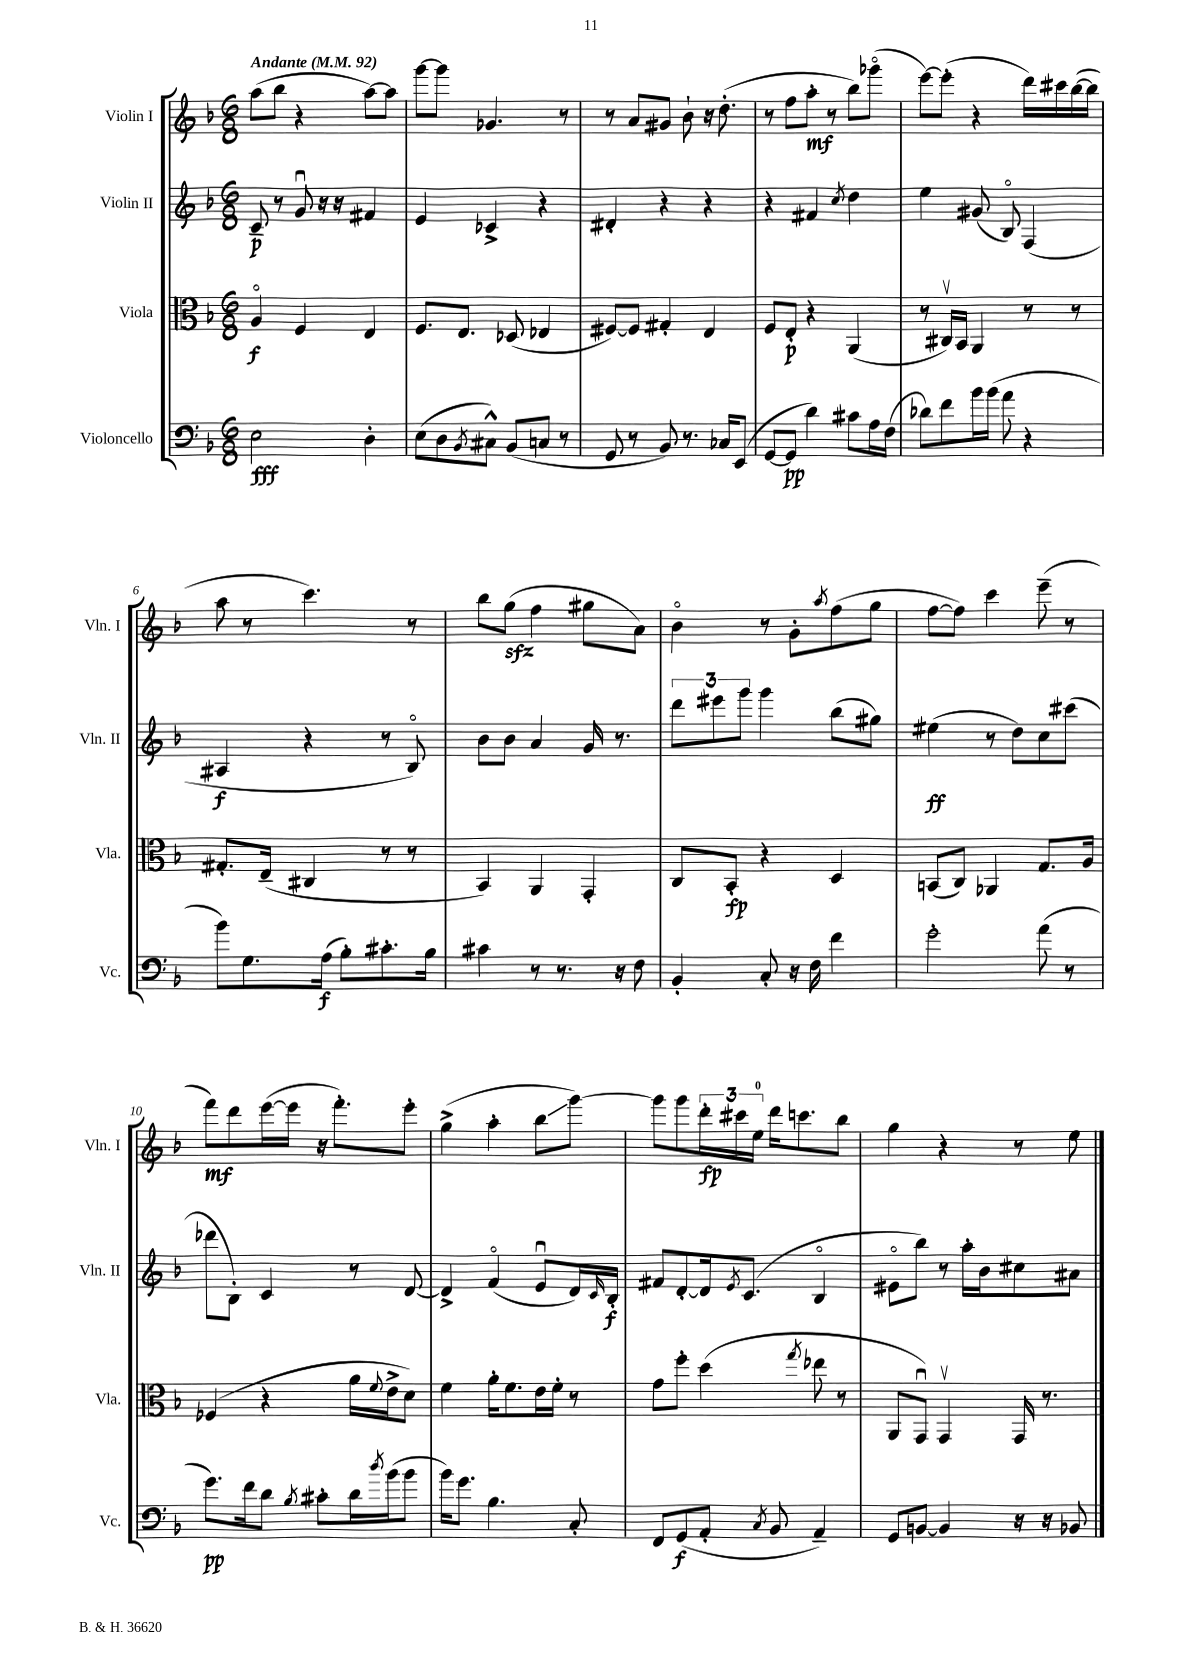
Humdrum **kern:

**kern	**kern	**kern	**kern
*staff4	*staff3	*staff2	*staff1
*clefF4	*clefC3	*clefG2	*clefG2
*k[b-]	*k[b-]	*k[b-]	*k[b-]
*M6/8	*M6/8	*M6/8	*M6/8
*MM92	*MM92	*MM92	*MM92
2E	4Ao	8c~	(8aa
.	.	8r	8bb-
.	4F	8gu	4r
.	.	16r	.
.	.	16r	.
4D'	4E	4f#	[8aa)
.	.	.	8aa]
=	=	=	=
(8E	8.F	4e	[8ggg
8D	.	.	8ggg]
.	8.E	.	.
8qBB-	.	.	.
8C#^^)	.	4c-^	4.g-
(8BB-	(8D-	.	.
8C	4E-	4r	.
8r	.	.	8r
=	=	=	=
8GG	[8F#)	4d#'	8r
8r	8F#]	.	8a
8BB-)	4G#'	4r	8g#
8.r	.	.	8b-`
.	4E	4r	16r
16C-	.	.	(8.dd'
(8EE	.	.	.
=	=	=	=
[8GG	8F	4r	8r
8GG]	8E'	.	8ff
4d)	4r	4f#	8aa'
.	.	.	8r
.	.	8qcc	.
8c#	(4AA	4dd	8bb-)
16A	.	.	(8ggg-o
(16F	.	.	.
=	=	=	=
8d-)	8r	4ee	[8eee)
8f	16C#v)	.	(8eee']
.	16BB-	.	.
16b-	4AA	(8g#	4r
(16b-	.	.	.
8a	.	8B-o)	.
4r	8r	(4F	16ddd)
.	.	.	16ccc#
.	8r	.	([16bb-
.	.	.	16bb-]
=	=	=	=
8b-)	8.G#'	4A#	8aa
8.G	.	.	8r
.	(16E~	.	.
.	4C#	4r	4.ccc)
(16A	.	.	.
8B-')	.	.	.
8.c#'	8r	8r	.
.	8r	8B-o)	8r
16B-	.	.	.
=	=	=	=
4c#	4BB-)	8b-	8bb-
.	.	8b-	(8gg
8r	4AA	4a	4ff
8.r	.	.	.
.	4GG'	16g	8gg#
16r	.	8.r	.
8F	.	.	8a)
=	=	=	=
4BB-'	8C	12ddd	4b-o
.	.	12eee#	.
.	8BB-'	.	.
.	.	12ggg	.
8C'	4r	4ggg	8r
16r	.	.	8g'
16F	.	.	.
.	.	.	8qaa
4f	4D	(8bb-	(8ff
.	.	8gg#)	8gg
=	=	=	=
2g'	(8BB	(4ee#	[8ff
.	8C)	.	8ff])
.	4AA-	8r	4ccc
.	.	8dd)	.
(8a	8.G	8cc	(8eee~
8r	.	(8ccc#	8r
.	16A	.	.
=	=	=	=
8.g)	(4F-	8ddd-	8fff)
.	.	8B-')	8ddd
16f	.	.	.
8d	4r	4c	([16eee
.	.	.	16eee]
8qB-	.	.	.
8c#'	.	.	16r
.	.	.	8.fff')
16d	16a	8r	.
8qdd	8qqf	.	.
(16b-	16e^	.	.
8b-	8d)	[8d	8eee'
=	=	=	=
16b-)	4f	4d^]	(4gg^
8.g	.	.	.
4.B-	16a'	(4fo	4aa'
.	8.f	.	.
.	16e	8eu	8bb-
.	16f'	.	.
8C'	8r	16d)	[8ggg)
.	.	16qqc	.
.	.	16B-'	.
=	=	=	=
8FF	8g	8f#	8ggg]
(8GG	8ff'	[8d'	8ggg
8AA'	(4dd	16d]	24ddd'
.	.	.	24ccc#
.	.	8qe	.
.	.	(8.c	.
.	.	.	24ee
8qC	.	.	.
8BB-	.	.	16ddd
.	.	.	8.ccc
.	8qgg	.	.
4AA~)	8ee-	4B-o	.
.	8r	.	8bb-
=	=	=	=
8GG	8AA	8e#o	4gg
[8BB	8GGu)	8bb-)	.
4BB]	4GGv	8r	4r
.	.	16aa'	.
.	.	16b-	.
16r	16GG	8cc#	8r
16r	8.r	.	.
8BB-	.	8a#	8ee
==	==	==	==
*-	*-	*-	*-
